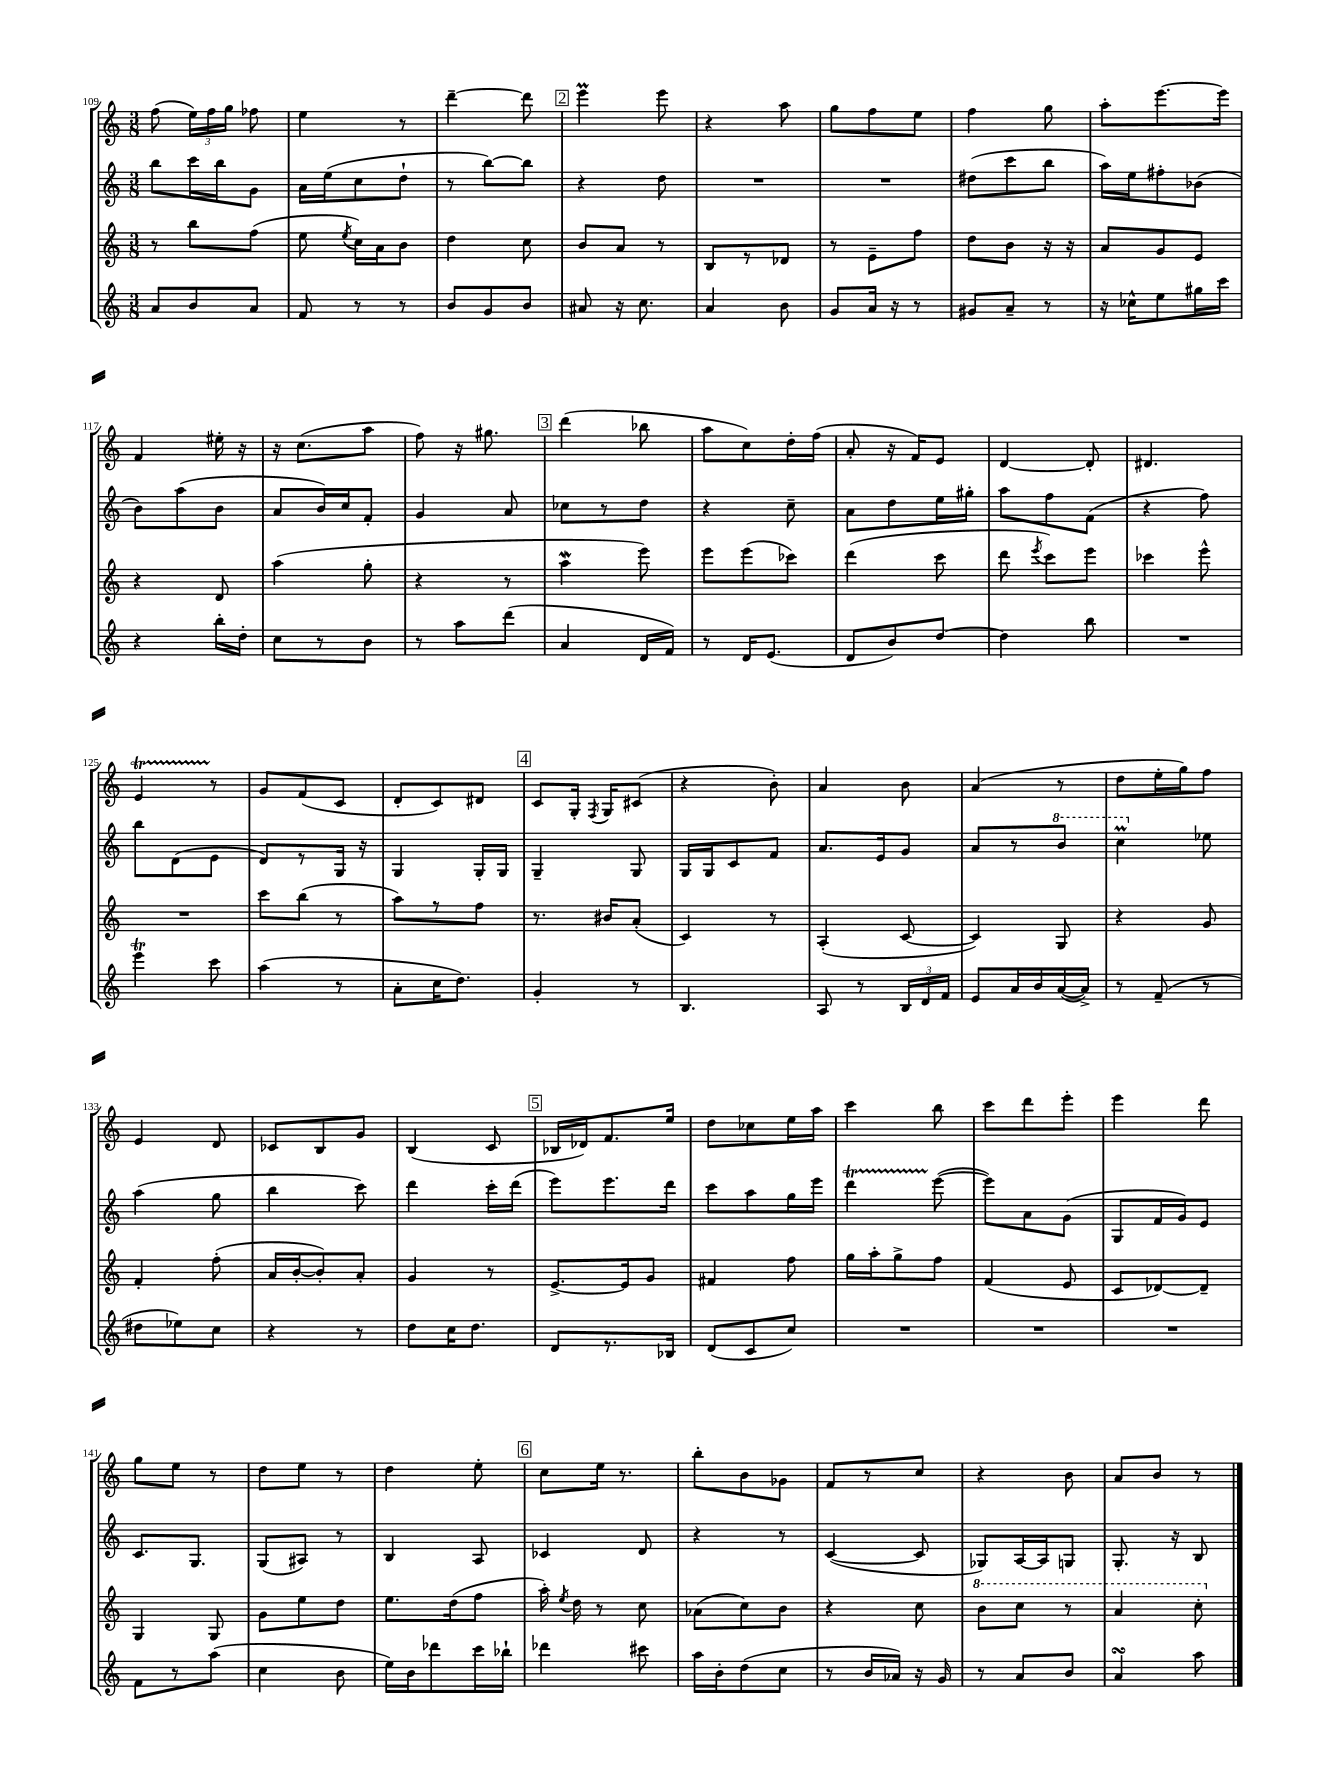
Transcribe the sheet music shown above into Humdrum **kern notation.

**kern	**kern	**kern	**kern
*part4	*part3	*part2	*part1
*staff4	*staff3	*staff2	*staff1
*clefG2	*clefG2	*clefG2	*clefG2
*k[]	*k[]	*k[]	*k[]
*M3/8	*M3/8	*M3/8	*M3/8
=109	=109	=109	=109
8a/L	8r	8bb\L	(8ff\
8b/	8bb\L	16ccc\L	24ee\LL)
.	.	.	24ff\
.	.	16bb\J	.
.	.	.	24gg\JJ
8a/J	(8ff\J	8g\J	8ff-X\
=110	=110	=110	=110
8f/	8ee\	16a\LL	4ee\
.	.	(16ee\J	.
.	8qee/	.	.
8r	16cc\LL)	8cc\	.
.	16a\J	.	.
8r	8b\J	8dd`\J	8r
=111	=111	=111	=111
8b/L	4dd\	8r	[4ddd~\
8g/	.	[8bb\L)	.
8b/J	8cc\	8bb\J]	8ddd\]
!!LO:REH:place=s1:t=2
=112	=112	=112	=112
8a#X/	8b/L	4r	4eeem\
16r	8a/J	.	.
8.cc\	.	.	.
.	8r	8dd\	8eee\
=113	=113	=113	=113
4a/	8B/L	4.r	4r
.	8r	.	.
8b\	8d-X/J	.	8aa\
=114	=114	=114	=114
8g/L	8r	4.r	8gg\L
16a/Jk	8e~\L	.	8ff\
16r	.	.	.
8r	8ff\J	.	8ee\J
=115	=115	=115	=115
8g#X/L	8dd\L	(8dd#X\L	4ff\
8a~/J	8b\J	8ccc\	.
8r	16r	8bb\J	8gg\
.	16r	.	.
=116	=116	=116	=116
16r	8a/L	16aa\LL)	8aa'\L
16cc-X^^\KL	.	16ee\J	.
8ee\	8g/	8ff#X'\	[8.eee\
16gg#X\L	8e/J	(8b-X\J	.
16ccc\JJ	.	.	16eee\Jk]
!!LO:LB:g=z
=117	=117	=117	=117
4r	4r	8b\L)	4f/
.	.	(8aa\	.
16bb'\LL	8d/	8b\J	16ee#X'\
16dd'\JJ	.	.	16r
=118	=118	=118	=118
8cc\L	(4aa\	8a/L	16r
.	.	.	(8.cc\L
8r	.	16b/L)	.
.	.	16cc/J	.
8b\J	8gg'\	8f'/J	8aa\J
=119	=119	=119	=119
8r	4r	4g/	8ff\)
8aa\L	.	.	16r
.	.	.	8.gg#X\
(8ddd\J	8r	8a/	.
!!LO:REH:place=s1:t=3
=120	=120	=120	=120
4a/	4aaW\	8cc-X\L	(4ddd\
.	.	8r	.
16d/LL	8eee\)	8dd\J	8bb-X\
16f/JJ)	.	.	.
=121	=121	=121	=121
8r	8eee\L	4r	8aa\L
16d/KL	(8eee\	.	8cc\)
(8.e/J	.	.	.
.	8ccc-X\J)	8cc~\	16dd'\L
.	.	.	(16ff\JJ
=122	=122	=122	=122
8d/L	(4ddd\	8a\L	8a'/
8b/)	.	8dd\	16r
.	.	.	16f/KL)
[8dd/J	8ccc\	16ee\L	8e/J
.	.	16gg#X'\JJ	.
=123	=123	=123	=123
4dd\]	8ddd\	8aa\L	[4d/
.	8qeee/	.	.
.	8ccc\L)	8ff\	.
8bb\	8eee\J	(8f\J	8d'/]
=124	=124	=124	=124
4.r	4ccc-X\	4r	4.d#X/
.	8eee^^\	8ff\)	.
!!LO:LB:g=z
=125	=125	=125	=125
4eeet\	4.r	8bb\L	4et/
.	.	(8d\	.
8ccc\	.	8e\J	8r
=126	=126	=126	=126
(4aa\	8ccc\L	8d/L)	8g/L
.	(8bb\J	8r	(8f/
8r	8r	16G/Jk	8c/J
.	.	16r	.
=127	=127	=127	=127
8a'\L	8aa\L)	4G/	8d'/L
16cc\K	8r	.	8c/)
8.dd\J)	.	.	.
.	8ff\J	16G'/LL	8d#X/J
.	.	16G/JJ	.
!!LO:REH:place=s1:t=4
=128	=128	=128	=128
4g'/	8.r	4G~/	8c/L
.	.	.	16G'/Jk
.	.	.	8qF/
.	16b#X/KL	.	16G/KL
8r	(8a'/J	8G/	(8c#X/J
=129	=129	=129	=129
4.B/	4c/)	16G/LL	4r
.	.	16G/J	.
.	.	8c/	.
.	8r	8f/J	8b'\)
=130	=130	=130	=130
8A/	(4A'/	8.a/L	4a/
8r	.	.	.
.	.	16e/k	.
24B/LL	[8c/	8g/J	8b\
24d/	.	.	.
24f/JJ	.	.	.
=131	=131	=131	=131
8e/L	4c/])	8a/L	(4a/
16a/L	.	8r	.
16b/	.	.	.
*	*	*8va	*
([16a/	8G/	8bb/J	8r
16a^/JJ])	.	.	.
=132	=132	=132	=132
8r	4r	4cccM\	8dd\L
(8f~/	.	.	16ee'\L
.	.	.	16gg\J)
*	*	*X8va	*
8r	8g/	8ee-X\	8ff\J
!!LO:LB:g=z
=133	=133	=133	=133
8dd#X\L	4f'/	(4aa\	4e/
8ee-X\)	.	.	.
8cc\J	(8ff'\	8gg\	8d/
=134	=134	=134	=134
4r	16a/LL	4bb\	8c-X/L
.	[16b'/J	.	.
.	8b'/])	.	8B/
8r	8a'/J	8ccc\)	8g/J
=135	=135	=135	=135
8dd\L	4g/	4ddd\	(4B/
16cc\K	.	.	.
8.dd\J	.	.	.
.	8r	16ccc'\LL	8c/
.	.	(16ddd\JJ	.
!!LO:REH:place=s1:t=5
=136	=136	=136	=136
8d/L	[8.e^/L	8eee\L)	16B-X/LL
.	.	.	16d-X/J)
8.r	.	8.eee\	8.f/
.	16e/k]	.	.
.	8g/J	.	.
16B-X/Jk	.	16ddd\Jk	16ee/Jk
=137	=137	=137	=137
(8d/L	4f#X/	8ccc\L	8dd\L
8c/	.	8aa\	8cc-X\
8cc/J)	8ff\	16gg\L	16ee\L
.	.	16eee\JJ	16aa\JJ
=138	=138	=138	=138
4.r	16gg\LL	4dddT\	4ccc\
.	16aa'\J	.	.
.	8gg^\	.	.
.	8ff\J	([8eee\	8bb\
=139	=139	=139	=139
4.r	(4f/	8eee\L])	8ccc\L
.	.	8a\	8ddd\
.	8e/	(8g\J	8eee'\J
=140	=140	=140	=140
4.r	8c/L	8G/L	4eee\
.	[8d-X/)	16f/L	.
.	.	16g/J)	.
.	8d-~/J]	8e/J	8ddd\
!!LO:LB:g=z
=141	=141	=141	=141
8f\L	4G/	8.c/L	8gg\L
8r	.	.	8ee\J
.	.	8.G/J	.
(8aa\J	8G/	.	8r
=142	=142	=142	=142
4cc\	8g\L	(8G/L	8dd\L
.	8ee\	8A#X/J)	8ee\J
8b\	8dd\J	8r	8r
=143	=143	=143	=143
16ee\LL)	8.ee\L	4B/	4dd\
16b\J	.	.	.
8ddd-X\	.	.	.
.	(16dd\k	.	.
16ccc\L	8ff\J	8A/	8ee'\
16bb-X`\JJ	.	.	.
!!LO:REH:place=s1:t=6
=144	=144	=144	=144
4ddd-X\	16aa'\)	4c-X/	8cc\L
.	8qee/	.	.
.	16dd\	.	.
.	8r	.	16ee\Jk
.	.	.	8.r
8ccc#X\	8cc\	8d/	.
=145	=145	=145	=145
16aa\LL	(8a-X\L	4r	8bb'\L
16b'\J	.	.	.
(8dd\	8cc\)	.	8b\
8cc\J	8b\J	8r	8g-X\J
=146	=146	=146	=146
8r	4r	([4c/	8f/L
16b/LL	.	.	8r
16a-X/JJ)	.	.	.
16r	8cc\	8c/]	8cc/J
16g/	.	.	.
=147	=147	=147	=147
*	*8va	*	*
8r	8bb\L	8G-X/L)	4r
8a/L	8ccc\J	[16A/L	.
.	.	16A/J]	.
8b/J	8r	8Gn/J	8b\
=148	=148	=148	=148
4asSSS/	4aa/	8.G'/	8a/L
.	.	.	8b/J
.	.	16r	.
8aa\	8ccc'\	8B/	8r
*	*X8va	*	*
==	==	==	==
*-	*-	*-	*-
